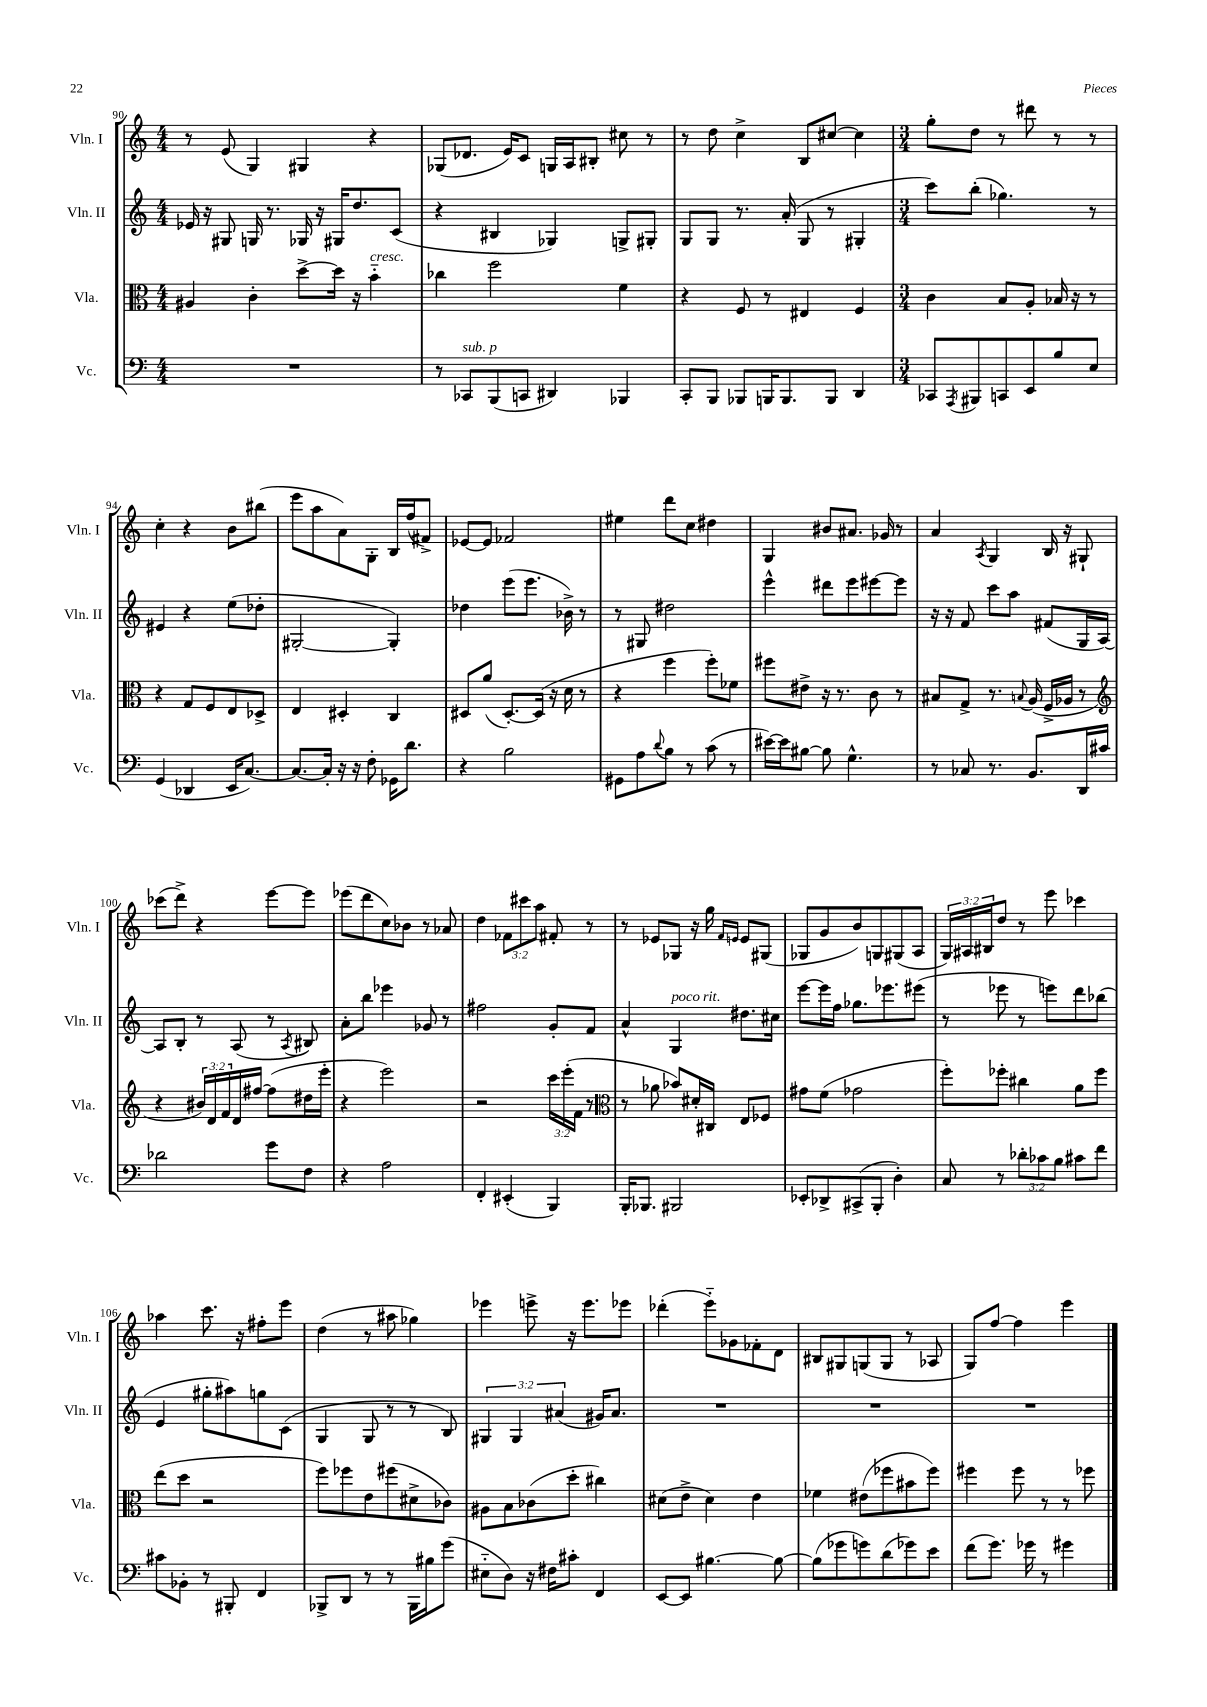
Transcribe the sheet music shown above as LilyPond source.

<<
\new StaffGroup <<
\new Staff = "s0" \with { instrumentName = "Vln. I" shortInstrumentName = "Vln. I" } {
    \clef treble \key c \major \numericTimeSignature \time 4/4 \override Staff.TupletNumber.text = #tuplet-number::calc-fraction-text
    r8 e'8( g4) gis4 r4 |
    ges8( des'8. e'16) c'8 g16 a16 bis8-. cis''8 r8 |
    r8 d''8 c''4-> b8 cis''8~ cis''4 |
    \numericTimeSignature \time 3/4 g''8-. d''8 r8 dis'''8 r8 r8 |
    c''4-. r4 b'8 bis''8( |
    e'''8 a''8 a'8) g8-. b16 f''16( fis'8->) |
    ees'8~ ees'8 fes'2 |
    eis''4 d'''8 c''8 dis''4 |
    g4 bis'8 ais'8. ges'16 r8 |
    a'4 \acciaccatura { a8 } g4 b16 r16 gis8-! |
    ces'''8( d'''8->) r4 e'''8~ e'''8 |
    ees'''8( d'''8 c''8) bes'8 r8 aes'8 |
    d''4 \tuplet 3/2 { fes'8 cis'''8 a''8 } fis'8-. r8 |
    r8 ees'8 ges8 r16 g''16 \grace { f'16 e'16 } e'8 gis8( |
    ges8 g'8 b'8) g8 gis8( a8 |
    \tuplet 3/2 { g16) ais16 bis16 } d''8 r8 e'''8 ces'''4 |
    aes''4 c'''8. r16 fis''8-. e'''8 |
    d''4( r8 ais''8 ges''4) |
    ees'''4 e'''8-> r16 e'''8. ees'''8 |
    des'''4-.( e'''8-_) ges'8 fes'8-. d'8 |
    bis8 gis8 g8( g8 r8 aes8 |
    g8) f''8~ f''4 e'''4 \bar "|." |
}
\new Staff = "s1" \with { instrumentName = "Vln. II" shortInstrumentName = "Vln. II" } {
    \clef treble \key c \major \numericTimeSignature \time 4/4 \override Staff.TupletNumber.text = #tuplet-number::calc-fraction-text
    ees'16 r16 gis8 g16 r8. ges16 r16 gis16 d''8. c'8( |
    r4 bis4 ges4) g8-> gis8-. |
    g8 g8 r8. a'16-.( g8 r8 gis4-. |
    \numericTimeSignature \time 3/4 c'''8) b''8-.( ges''4.) r8 |
    eis'4 r4 e''8( des''8-. |
    gis2~-. gis4-.) |
    des''4 e'''8( e'''8. bes'16->) r8 |
    r8 gis8 dis''2 |
    e'''4-^ dis'''8 e'''8 eis'''8~ eis'''8 |
    r16 r16 f'8 c'''8 a''8 fis'8( g16 a16~) |
    a8 b8-. r8 a8( r8 \acciaccatura { a8 } bis8) |
    a'8-. b''8 ees'''4 ges'8 r8 |
    fis''2 g'8-. f'8 |
    a'4-^ g4^\markup { \italic "poco rit." } dis''8. cis''16 |
    e'''8~ e'''16 f''16 ges''8. ees'''8. eis'''8( |
    r8 ees'''8 r8 e'''8) d'''8 bes''8( |
    e'4 gis''8-. ais''8) g''8 c'8( |
    g4 g8 r8 r8 b8) |
    \tuplet 3/2 { gis4 gis4 ais'4( } gis'16) ais'8. |
    R2. |
    R2. |
    R2. \bar "|." |
}
\new Staff = "s2" \with { instrumentName = "Vla." shortInstrumentName = "Vla." } {
    \clef alto \key c \major \numericTimeSignature \time 4/4 \override Staff.TupletNumber.text = #tuplet-number::calc-fraction-text
    ais4 c'4-. d''8~-> d''16 r16 b'4-_^\markup { \italic "cresc." } |
    ces''4 f''2 f'4 |
    r4 f8 r8 eis4 f4 |
    \numericTimeSignature \time 3/4 c'4 b8 a8-. bes16 r16 r8 |
    r4 g8 f8 e8 des8-> |
    e4 dis4-. c4 |
    dis8 a'8( dis8.~-.) dis16( r16 d'16 r8 |
    r4 f''4 f''8-.) fes'8 |
    fis''8 eis'8-> r16 r8. c'8 r8 |
    bis8 g8-> r8. \appoggiatura { b8 } a16( f16-> aes16 r8 |
    \clef treble r4 \tuplet 3/2 { bis'16) d'16 f'16 } d'16 fis''16~ fis''8( dis''16 e'''16-. |
    r4 e'''2) |
    r2 \tuplet 3/2 { c'''16 e'''16-.( f'16 } r8 |
    \clef alto r8 aes'8 bes'8) dis'16-. cis16 e8 fes8 |
    gis'8 f'8( ges'2 |
    f''8-.) fes''8-. cis''4 a'8 fes''8 |
    e''8( d''8 r2 |
    f''8) fes''8 e'8 fis''8( dis'8-> ces'8) |
    ais8 b8 ces'8( d''8-. cis''4) |
    dis'8( e'8-> dis'4) e'4 |
    fes'4 eis'8( fes''8 bis'8 fes''8) |
    fis''4 fis''8 r8 r8 fes''8 \bar "|." |
}
\new Staff = "s3" \with { instrumentName = "Vc." shortInstrumentName = "Vc." } {
    \clef bass \key c \major \numericTimeSignature \time 4/4 \override Staff.TupletNumber.text = #tuplet-number::calc-fraction-text
    R1 |
    r8 ces,8^\markup { \italic "sub. p" } b,,8( c,8 dis,4) bes,,4 |
    c,8-. b,,8 bes,,8 b,,16 b,,8. b,,8 d,4 |
    \numericTimeSignature \time 3/4 ces,8 \acciaccatura { a,,8 } bis,,8 c,8 e,8 b8 e8 |
    g,4( des,4 e,16 c8.~) |
    c8.~ c16-. r16 r16 f8-. ges,16 d'8. |
    r4 b2 |
    gis,8 a8 \appoggiatura { d'8 } b8 r8 c'8( r8 |
    eis'16~) eis'16 bis8~ bis8 g4.-^ |
    r8 ces8 r8. b,8. d,16 cis'16 |
    des'2 g'8 f8 |
    r4 a2 |
    f,4-. eis,4-.( b,,4) |
    b,,16-. bes,,8. bis,,2 |
    ees,8-. des,8-> cis,8->( b,,8-. d4-.) |
    c8 r8 \tuplet 3/2 { des'8-. ces'8 b8 } cis'8 f'8 |
    cis'8 bes,8-. r8 bis,,8-. f,4 |
    bes,,8-> d,8 r8 r8 bes,,16 bis16 g'8( |
    eis8-_ d8) r16 fis16 cis'8-. f,4 |
    e,8~ e,8 bis4.~ bis8~ |
    bis8( ges'8 g'8) d'8( ges'8) e'8 |
    f'8( g'8.) ges'16 r8 gis'4 \bar "|." |
}
>>
>>
\layout { \context { \Score currentBarNumber = #90 } }
